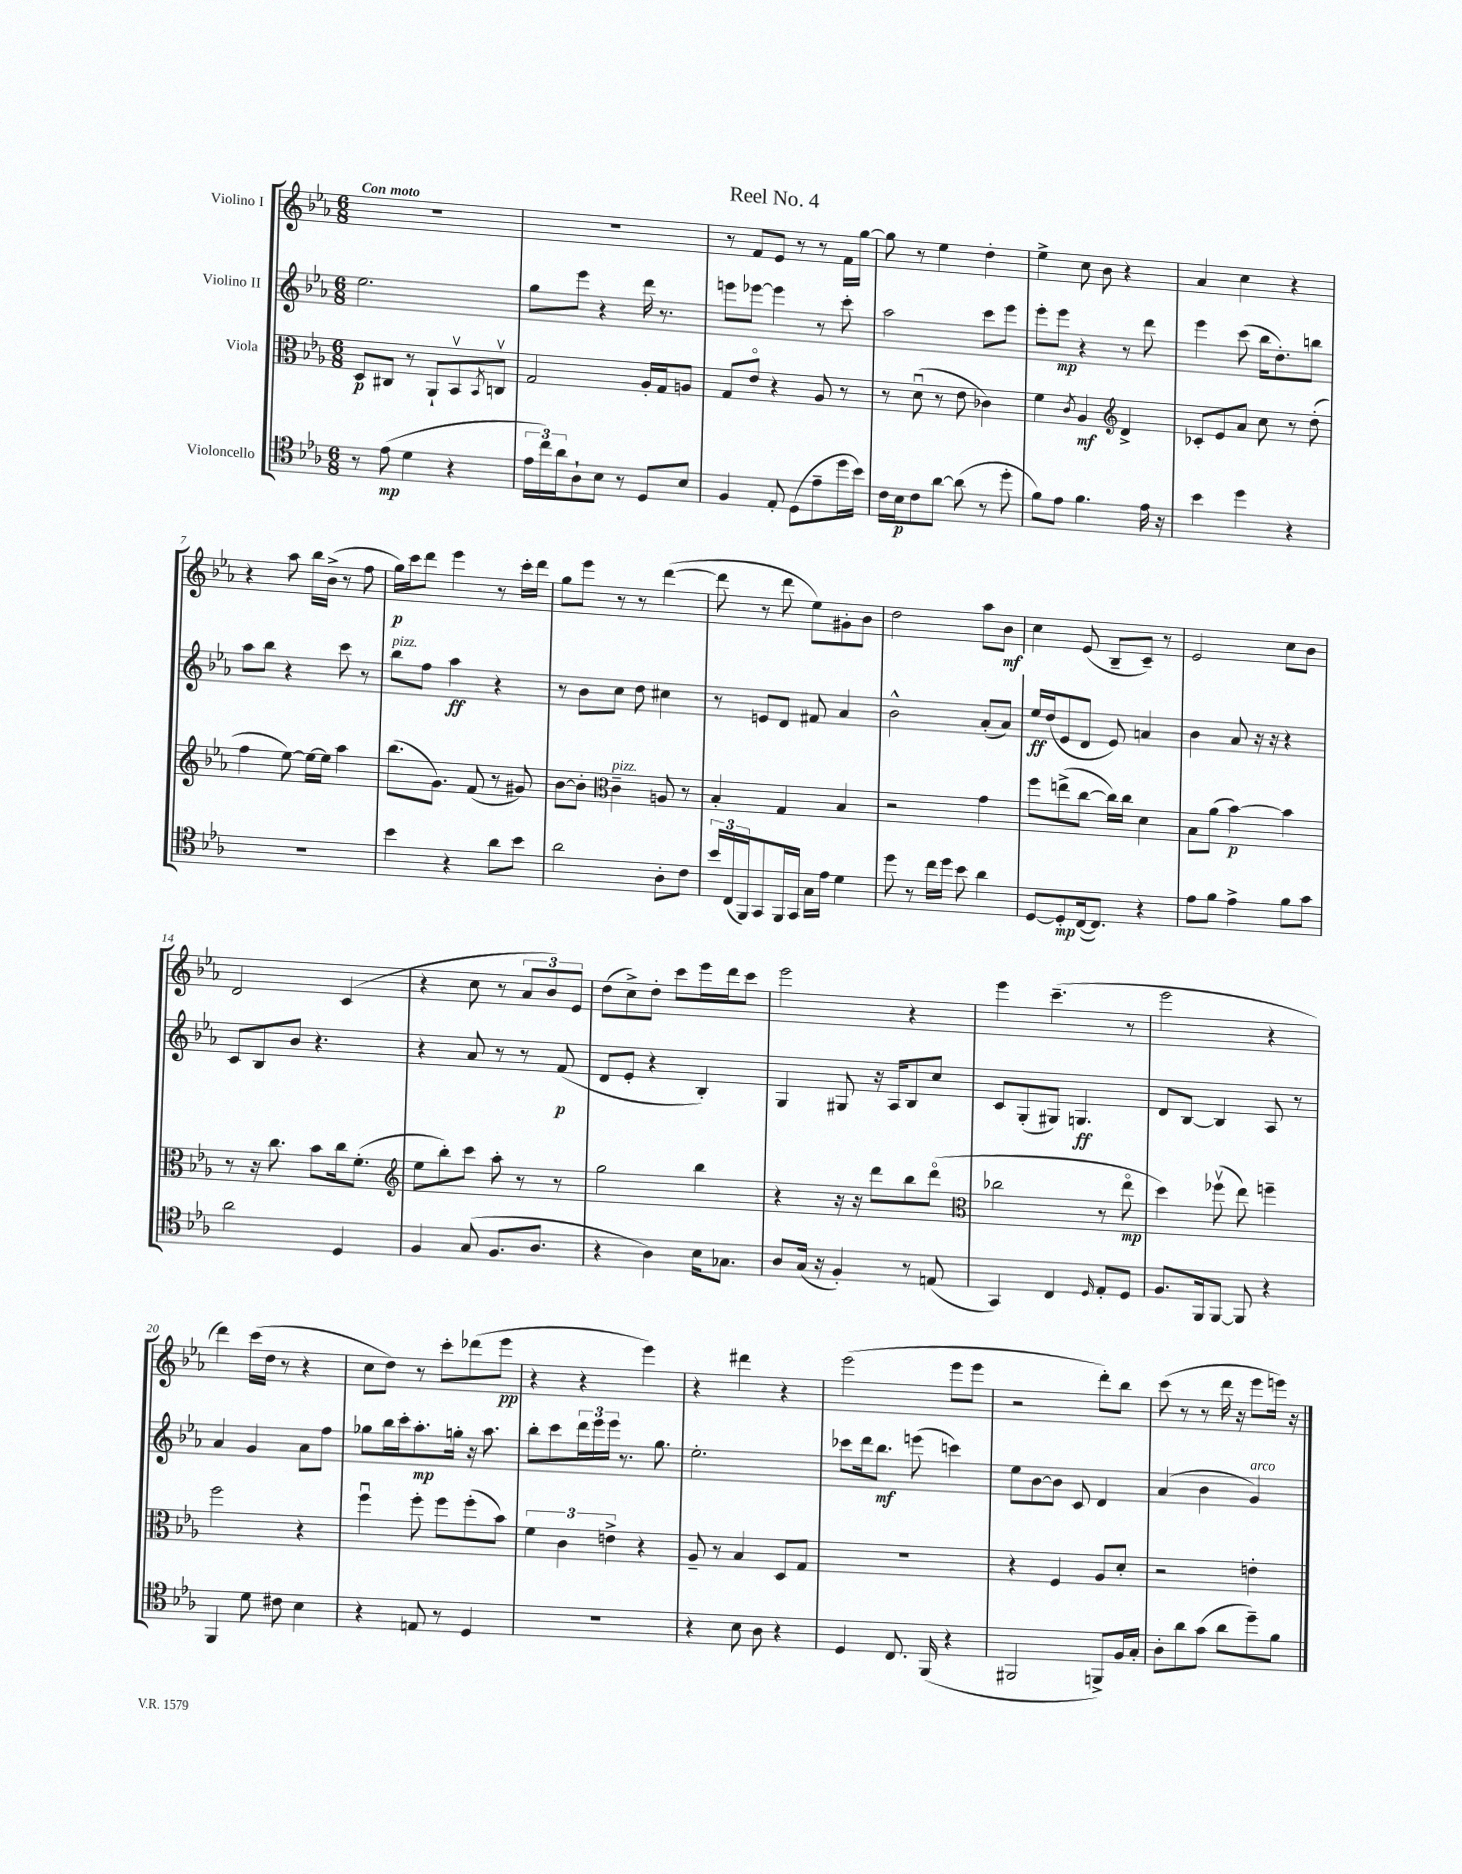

**kern	**dynam	**kern	**dynam	**kern	**dynam	**kern	**dynam
*part4	*part4	*part3	*part3	*part2	*part2	*part1	*part1
*staff4	*staff4	*staff3	*staff3	*staff2	*staff2	*staff1	*staff1
*I"Violoncello	*	*I"Viola	*	*I"Violino II	*	*I"Violino I	*
*clefC4	*	*clefC3	*	*clefG2	*	*clefG2	*
*k[b-e-a-]	*	*k[b-e-a-]	*	*k[b-e-a-]	*	*k[b-e-a-]	*
*M6/8	*	*M6/8	*	*M6/8	*	*M6/8	*
=1	=1	=1	=1	=1	=1	=1	=1
!	!	!	!	!	!	!LO:TX:a:B:t=Con moto	!
8r	.	8D/L	p	2.ee-\	.	2.r	.
(8e-\	mp	8C#X/J	.	.	.	.	.
4d\	.	8r	.	.	.	.	.
.	.	8AA-`/L	.	.	.	.	.
4r	.	8BB-v/	.	.	.	.	.
.	.	8qBB-/	.	.	.	.	.
.	.	8Cnv/J	.	.	.	.	.
=2	=2	=2	=2	=2	=2	=2	=2
24e-\LL	.	2G/	.	8gg\L	.	2.r	.
24cc\)	.	.	.	.	.	.	.
24a-\J	.	.	.	.	.	.	.
8A-`\	.	.	.	8eee-\J	.	.	.
8B-\J	.	.	.	4r	.	.	.
8r	.	.	.	.	.	.	.
8D/L	.	16A-'/LL	.	16ddd\	.	.	.
.	.	16G/J	.	8.r	.	.	.
8B-/J	.	8An/J	.	.	.	.	.
=3	=3	=3	=3	=3	=3	=3	=3
4F/	.	8G/L	.	8eeen\L	.	8r	.
.	.	8e-/J	.	[8eee-X\J	.	8f/L	.
8E-'/	.	4r	.	4eee-\]	.	8e-/J	.
(8D\L	.	.	.	.	.	8r	.
8e-~\	.	8A-/	.	8r	.	8r	.
16dd\L	.	8r	.	8ccc'\	.	16f\LL	.
16b-\JJ)	.	.	.	.	.	[16gg\JJ	.
=4	=4	=4	=4	=4	=4	=4	=4
16c\LL	.	8r	.	2aa-\	.	8gg\]	.
16B-\J	p	.	.	.	.	.	.
8c\	.	(8du\	.	.	.	8r	.
[8a-\J	.	8r	.	.	.	4ee-\	.
(8a-\]	.	8e-\	.	.	.	.	.
8r	.	4c-X\)	.	8ccc\L	.	4dd'\	.
8dd'\	.	.	.	8eee-\J	.	.	.
=5	=5	=5	=5	=5	=5	=5	=5
8f\L)	.	4f\	.	8eee-'\L	.	4ee-^\	.
8e-\J	.	.	.	8eee-\J	mp	.	.
.	.	8qc/	.	.	.	.	.
4.f\	.	4A-/	mf	4r	.	8cc\	.
.	.	.	.	.	.	8b-\	.
*	*	*clefG2	*	*	*	*	*
.	.	4d^/	.	8r	.	4r	.
16e-\	.	.	.	8ddd\	.	.	.
16r	.	.	.	.	.	.	.
=6	=6	=6	=6	=6	=6	=6	=6
4b-\	.	8c-X'/L	.	4eee-\	.	4a-/	.
.	.	8e-/	.	.	.	.	.
4dd\	.	8a-/J	.	(8ccc\	.	4cc\	.
.	.	8cc\	.	16bb-\KL	.	.	.
.	.	.	.	8.dd'\)	.	.	.
4r	.	8r	.	.	.	4r	.
.	.	(8dd'\	.	8bbn\J	.	.	.
!!LO:LB:g=z
=7	=7	=7	=7	=7	=7	=7	=7
2.r	.	4ff\	.	8aa-\L	.	4r	.
.	.	.	.	8bb-\J	.	.	.
.	.	[8ee-\)	.	4r	.	8aa-\	.
.	.	16ee-\LL_	.	.	.	16bb-\LL	.
.	.	16ee-\JJ]	.	.	.	(16b-^\JJ	.
.	.	4aa-\	.	8ccc\	.	8r	.
.	.	.	.	8r	.	8ff\	.
=8	=8	=8	=8	=8	=8	=8	=8
!	!	!	!	!LO:TX:a:i:t=pizz.	!	!	!
4b-\	.	(8.bb-\L	.	8bb-\L	.	16gg\LL)	p
.	.	.	.	.	.	16ccc\J	.
.	.	.	.	8ff\J	.	8ddd\J	.
.	.	8.g\J)	.	.	.	.	.
4r	.	.	.	4aa-\	ff	4eee-\	.
.	.	(8f/	.	.	.	.	.
8a-\L	.	8r	.	4r	.	8r	.
8b-\J	.	8g#X/)	.	.	.	16ccc'\LL	.
.	.	.	.	.	.	16ddd\JJ	.
=9	=9	=9	=9	=9	=9	=9	=9
2a-\	.	[8b-\L	.	8r	.	8gg\L	.
.	.	8b-'\J]	.	8b-\L	.	8eee-\J	.
*	*	*clefC3	*	*	*	*	*
!	!	!LO:TX:a:i:t=pizz.	!	!	!	!	!
.	.	4c~\	.	8cc\J	.	8r	.
.	.	.	.	8dd\	.	8r	.
8A-'\L	.	8An/	.	4cc#X\	.	([4ddd\	.
8c\J	.	8r	.	.	.	.	.
=10	=10	=10	=10	=10	=10	=10	=10
24b-/LL	.	4B-'/	.	8r	.	8ddd\]	.
(24C/	.	.	.	.	.	.	.
24FF/J)	.	.	.	.	.	.	.
8GG/	.	.	.	8en/L	.	8r	.
16FF/L	.	4G/	.	8d/J	.	8ddd\	.
16GG/JJ	.	.	.	.	.	.	.
16G\LL	.	.	.	8f#X/	.	8ee-\L)	.
16e-\JJ	.	.	.	.	.	.	.
4d\	.	4B-/	.	4a-/	.	8g#X'\	.
.	.	.	.	.	.	8b-\J	.
=11	=11	=11	=11	=11	=11	=11	=11
8dd\	.	2r	.	2b-^^\	.	2dd\	.
8r	.	.	.	.	.	.	.
16cc\LL	.	.	.	.	.	.	.
16dd\JJ	.	.	.	.	.	.	.
8b-\	.	.	.	.	.	.	.
4a-\	.	4g\	.	(8a-'/L	.	8aa-\L	.
.	.	.	.	8a-/J)	.	8b-\J	mf
=12	=12	=12	=12	=12	=12	=12	=12
[8D/L	.	8ff\L	.	16ee-/LL	ff	4cc\	.
.	.	.	.	(16dd/J	.	.	.
8D'/]	mp	(8een^\	.	8e-/	.	.	.
([16C/k	.	[8cc\J	.	8d/J	.	(8e-/	.
8.C/J])	.	.	.	.	.	.	.
.	.	16cc\LL])	.	8e-/)	.	8B-~/L	.
.	.	16cc\JJ	.	.	.	.	.
4r	.	4d\	.	4an/	.	8c~/J)	.
.	.	.	.	.	.	8r	.
=13	=13	=13	=13	=13	=13	=13	=13
8e-\L	.	8B-\L	.	4b-\	.	2e-/	.
8f\J	.	(8a-\J	.	.	.	.	.
4e-^\	.	[4b-\)	p	8a-/	.	.	.
.	.	.	.	16r	.	.	.
.	.	.	.	16r	.	.	.
8f\L	.	4b-\]	.	4r	.	8cc\L	.
8g\J	.	.	.	.	.	8b-\J	.
!!LO:LB:g=z
=14	=14	=14	=14	=14	=14	=14	=14
2a-\	.	8r	.	8c/L	.	2d/	.
.	.	16r	.	8B-/	.	.	.
.	.	8.cc\	.	.	.	.	.
.	.	.	.	8b-/J	.	.	.
.	.	8b-\L	.	4.r	.	.	.
4D/	.	16cc\k	.	.	.	(4c/	.
.	.	(8.f'\J	.	.	.	.	.
=15	=15	=15	=15	=15	=15	=15	=15
*	*	*clefG2	*	*	*	*	*
4F/	.	8ee-\L	.	4r	.	4r	.
.	.	8bb-'\)	.	.	.	.	.
(8G/	.	8ccc\J	.	8a-/	.	8cc\	.
8.F/L	.	8aa-'\	.	8r	.	8r	.
.	.	8r	.	8r	.	12a-/L	.
8.A-/J	.	.	.	.	.	.	.
.	.	.	.	.	.	12b-/)	.
.	.	8r	.	(8f/	p	.	.
.	.	.	.	.	.	12e-/J	.
=16	=16	=16	=16	=16	=16	=16	=16
4r	.	2gg\	.	8d/L	.	(8dd\L	.
.	.	.	.	8e-'/J	.	8cc^\)	.
4A-\)	.	.	.	4r	.	8dd'\J	.
.	.	.	.	.	.	8ccc\L	.
16B-\KL	.	4bb-\	.	4B-'/)	.	16eee-\L	.
8.G-X\J	.	.	.	.	.	16ddd\J	.
.	.	.	.	.	.	8ccc\J	.
=17	=17	=17	=17	=17	=17	=17	=17
8A-/L	.	4r	.	4G/	.	2eee-\	.
(16G/Jk	.	.	.	.	.	.	.
16r	.	.	.	.	.	.	.
4F'/)	.	16r	.	8G#X/	.	.	.
.	.	16r	.	.	.	.	.
.	.	8ddd\L	.	16r	.	.	.
.	.	.	.	16A-/KL	.	.	.
8r	.	8bb-\	.	8B-/	.	4r	.
(8En/	.	(8ddd\J	.	8cc/J	.	.	.
=18	=18	=18	=18	=18	=18	=18	=18
*	*	*clefC3	*	*	*	*	*
4GG/)	.	2cc-X\	.	8c/L	.	4eee-\	.
.	.	.	.	(8G'/	.	.	.
4C/	.	.	.	8G#X/J)	.	(4.ccc~\	.
.	.	.	.	4.Gn/	ff	.	.
16qqD/	.	.	.	.	.	.	.
8E-'/L	.	8r	.	.	.	.	.
8D/J	.	8ee-\	mp	.	.	8r	.
=19	=19	=19	=19	=19	=19	=19	=19
8.F/L	.	4dd\)	.	8d/L	.	2eee-\	.
.	.	.	.	[8B-/J	.	.	.
16FF/k	.	.	.	.	.	.	.
[8FF/J	.	(8ff-Xv\	.	4B-/]	.	.	.
8FF/]	.	8ee-\)	.	.	.	.	.
4r	.	4ffn~\	.	8A-/	.	4r	.
.	.	.	.	8r	.	.	.
!!LO:LB:g=z
=20	=20	=20	=20	=20	=20	=20	=20
4FF/	.	2ff\	.	4a-/	.	4ddd\)	.
8d\	.	.	.	4g/	.	(16ccc\LL	.
.	.	.	.	.	.	16dd\JJ	.
8c#X\	.	.	.	.	.	8r	.
4B-\	.	4r	.	8a-\L	.	4r	.
.	.	.	.	8ff\J	.	.	.
=21	=21	=21	=21	=21	=21	=21	=21
4r	.	4ffu\	.	8gg-X\L	.	8cc\L	.
.	.	.	.	16bb-\L	.	8dd\J)	.
.	.	.	.	16ccc'\J	.	.	.
8En/	.	8ff'\	.	8.aa-'\	mp	8r	.
8r	.	8ff\L	.	.	.	8ccc'\L	.
.	.	.	.	16ggn'\Jk	.	.	.
4D/	.	(8ff'\	.	16r	.	(8ddd-X\	.
.	.	.	.	8.aa-\	.	.	.
.	.	8b-\J)	.	.	.	8eee-\J	pp
=22	=22	=22	=22	=22	=22	=22	=22
2.r	.	6f\	.	8bb-'\L	.	4r	.
.	.	.	.	8ccc\	.	.	.
.	.	6c\	.	.	.	.	.
.	.	.	.	24ddd\L	.	4r	.
.	.	.	.	24eee-\	.	.	.
.	.	6en^\	.	24eee-\JJ	.	.	.
.	.	.	.	8.r	.	.	.
.	.	4r	.	.	.	4eee-\)	.
.	.	.	.	8.gg\	.	.	.
=23	=23	=23	=23	=23	=23	=23	=23
4r	.	8A-~/	.	2.ee-'\	.	4r	.
.	.	8r	.	.	.	.	.
8B-\	.	4B-/	.	.	.	4ddd#X\	.
8A-\	.	.	.	.	.	.	.
4r	.	8D/L	.	.	.	4r	.
.	.	8G/J	.	.	.	.	.
=24	=24	=24	=24	=24	=24	=24	=24
4D/	.	2.r	.	8ccc-X\L	.	(2eee-\	.
.	.	.	.	16ddd\k	.	.	.
.	.	.	.	8.bb-\J	mf	.	.
8.C/	.	.	.	.	.	.	.
.	.	.	.	(8eeen\	.	.	.
(16FF/	.	.	.	.	.	.	.
4r	.	.	.	4cccn\)	.	8eee-\L	.
.	.	.	.	.	.	8eee-\J	.
=25	=25	=25	=25	=25	=25	=25	=25
2FF#X/	.	4r	.	8ee-\L	.	2r	.
.	.	.	.	[8b-\	.	.	.
.	.	4F/	.	8b-\J]	.	.	.
.	.	.	.	8c/	.	.	.
8FFn^/L)	.	8A-/L	.	4d/	.	8ddd'\L)	.
16F/L	.	8d'/J	.	.	.	8bb-\J	.
16G'/JJ	.	.	.	.	.	.	.
=26	=26	=26	=26	=26	=26	=26	=26
8A-'\L	.	2r	.	(4a-/	.	(8ccc\	.
8a-\	.	.	.	.	.	8r	.
(8g\J	.	.	.	4b-\	.	8r	.
8a-\L	.	.	.	.	.	16ddd\	.
.	.	.	.	.	.	16r	.
!	!	!	!	!LO:TX:a:i:t=arco	!	!	!
8dd~\)	.	4en'\	.	4g/)	.	8eee-\L	.
8f\J	.	.	.	.	.	16eeen\Jk)	.
.	.	.	.	.	.	16r	.
==	==	==	==	==	==	==	==
*-	*-	*-	*-	*-	*-	*-	*-
